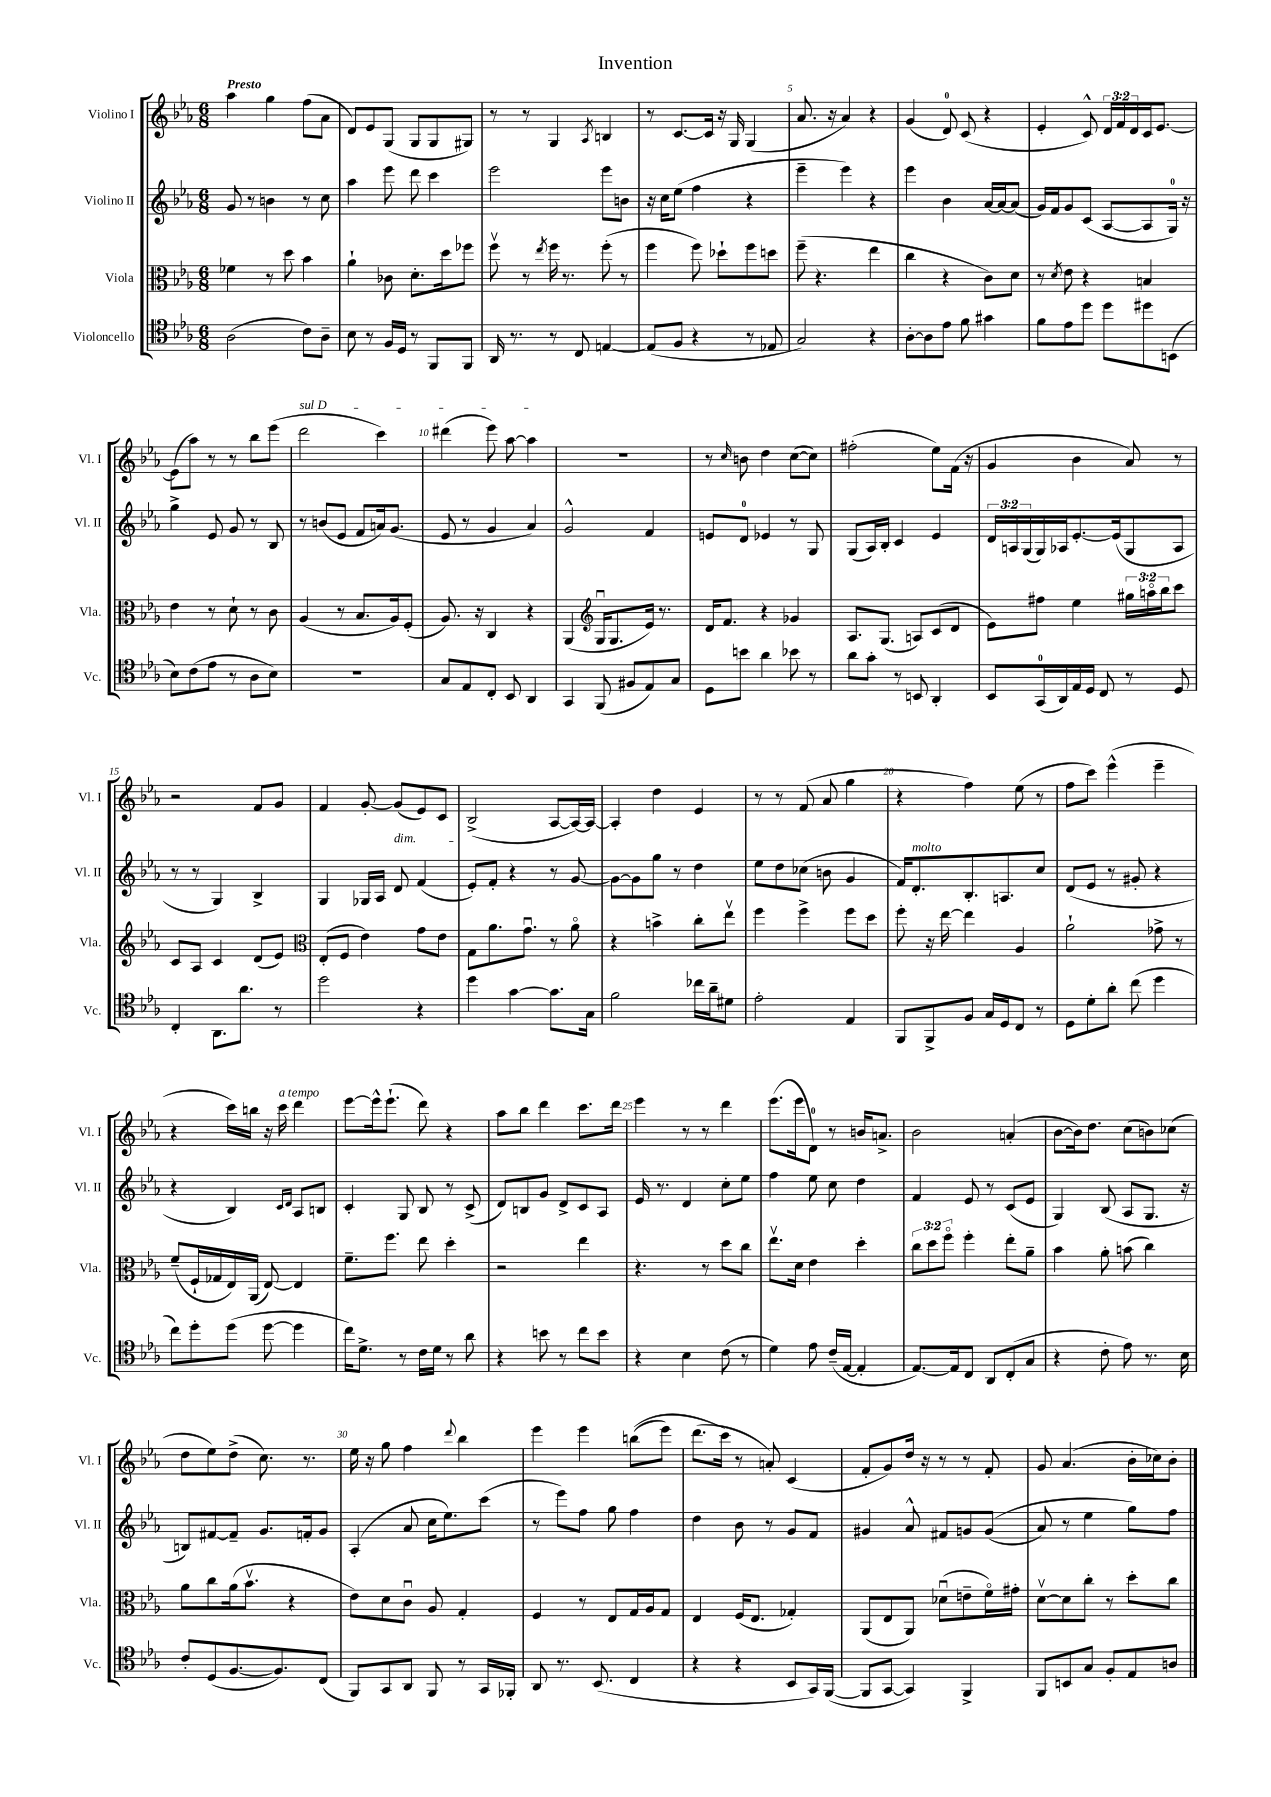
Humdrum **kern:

**kern	**kern	**kern	**kern
*part4	*part3	*part2	*part1
*staff4	*staff3	*staff2	*staff1
*I"Violoncello	*I"Viola	*I"Violino II	*I"Violino I
*I'Vc.	*I'Vla.	*I'Vl. II	*I'Vl. I
*clefC4	*clefC3	*clefG2	*clefG2
*k[b-e-a-]	*k[b-e-a-]	*k[b-e-a-]	*k[b-e-a-]
*M6/8	*M6/8	*M6/8	*M6/8
=1	=1	=1	=1
!	!	!	!LO:TX:a:B:t=Presto
(2A-\	4f-X\	8g/	4aa-\
.	.	8r	.
.	8r	4bn\	4gg\
.	8dd\	.	.
8c\L)	4b-\	8r	(8ff\L
8A-~\J	.	8cc\	8a-\J
=2	=2	=2	=2
8B-\	4a-`\	4aa-\	8d/L)
8r	.	.	8e-/
16F/LL	8c-X\	8eee-\	(8G/J
16D/JJ	.	.	.
8r	8.d'\L	8ddd\	8G/L
8FF/L	.	4ccc\	8G/
.	16dd\k	.	.
8FF/J	8ff-X\J	.	8G#X/J)
=3	=3	=3	=3
16AA-/	8ffv\	2eee-\	8r
8.r	.	.	.
.	8r	.	8r
.	8qee-/	.	.
8r	16ff\	.	4G/
.	8.r	.	.
8C/	.	.	.
.	.	.	8qA-/
[4En/	(8ff'\	8eee-\L	4Bn/
.	8r	8bn\J	.
=4	=4	=4	=4
(8E/L]	4ff\	16r	8r
.	.	16cc\KL	.
8F/J	.	(8ee-\J	[8.c/L
4r	8ff\)	4ff\	.
.	.	.	16c/Jk]
.	8dd-X`\L	.	16r
.	.	.	16G/
8r	8ff\	4r	(4G/
8E-X/	8ddn\J	.	.
=5	=5	=5	=5
2G/)	(8ff~\	4eee-~\	8.a-/
.	4.r	.	.
.	.	.	16r
.	.	4eee-\)	4a-/)
4r	4ee-\	4r	4r
=6	=6	=6	=6
[8A-'\L	4cc\	4eee-\	(4g/
8A-\]	.	.	.
8e-\J	4r	4b-\	8d/)
8f\	.	.	(8c/
4g#X\	8c\L)	[16a-/LL	4r
.	.	16a-/J_	.
.	8d\J	(8a-/J]	.
=7	=7	=7	=7
8f\L	8r	16g/LL)	4e-'/
.	.	16f/J	.
.	8qd/	.	.
8e-\	8e-\	8g/	.
8dd\J	4r	(8c/J	8c^^/)
8dd\L	.	[8A-/L	24d/LL
.	.	.	24f/
.	.	.	24d/
8dd#X\	4Bn/	8A-/]	16c/J
.	.	.	[8.e-/J
(8BBn\J	.	16G/Jk)	.
.	.	16r	.
!!LO:LB:g=z
=8	=8	=8	=8
8B-\L)	4e-\	4gg^\	(8e-\L]
(8c\	.	.	8aa-\J)
8e-\J	8r	8e-/	8r
8r	8d`\	8g/	8r
8A-\L	8r	8r	8bb-\L
8B-\J)	8c\	8B-/	(8eee-\J
=9	=9	=9	=9
!	!	!	!LO:TX:a:i:t=sul D
2.r	(4A-/	8r	2ddd\
.	.	(8bn/L	.
.	8r	8e-/J	.
.	8.B-/L	8f/L	.
.	.	16an/k)	4ccc\)
.	16A-/k)	(8.g/J	.
.	(8F'/J	.	.
=10	=10	=10	=10
8G/L	8.A-/)	8e-/	(4ddd#X\
8E-/	.	8r	.
.	16r	.	.
8C'/J	4C/	4g/	8eee-\)
8BB-/	.	.	[8aa-\
4AA-/	4r	4a-/)	4aa-\]
=11	=11	=11	=11
4GG/	(4AA-/	2g^^/	2.r
*	*clefG2	*	*
(8FF/	16Gu/KL	.	.
.	8.G/	.	.
8F#X/L	.	.	.
8E-/)	16e-/Jk)	4f/	.
.	8.r	.	.
8G/J	.	.	.
=12	=12	=12	=12
8D\L	16d/KL	8en/L	8r
.	8.f/J	.	.
.	.	.	16qqcc/
8bn\J	.	8d/J	8bn\
4a-\	4r	4e-X/	4dd\
8b-X\	4g-X/	8r	([8cc\L
8r	.	8G/	8cc\J])
=13	=13	=13	=13
8a-\L	8.A-/L	(8G/L	(2ff#X'\
8g'\J	.	16A-/L)	.
.	(8.G/J	16B-'/JJ	.
8r	.	4c/	.
8BBn/	8An/L)	.	.
4AA-'/	(8c/	4e-/	8ee-\L)
.	8d/J	.	(16f\Jk
.	.	.	16r
=14	=14	=14	=14
8BB-/L	8e-\L)	24d/LL	4g/
.	.	24An/	.
.	.	(24G/	.
(16GG/L	8ff#X\J	16G/)	.
16AA-/)	.	16A-X/J	.
16E-/	4ee-\	[8.e-'/	4b-\
16D/JJ	.	.	.
8C/	.	.	.
.	.	(16e-/k]	.
8r	24gg#X\LL	8G/	8a-/)
.	24aan\	.	.
.	24bb-\J	.	.
8D/	8ccc\J	8A-/J	8r
!!LO:LB:g=z
=15	=15	=15	=15
4C'/	8c/L	8r	2r
.	8A-/J	8r	.
8.AA-\L	4c/	4G/)	.
8.a-\J	.	.	.
.	(8d/L	4B-^/	8f/L
8r	8e-/J)	.	8g/J
=16	=16	=16	=16
*	*clefC3	*	*
2dd\	(8E-'/L	4G/	4f/
.	8F/J	.	.
.	4e-\)	16G-X/LL	[8g'/
.	.	16A-/JJ	.
!	!	!	!LO:TX:b:i:t=dim.
.	.	8d/	(8g/L]
4r	8g\L	(4f/	8e-/)
.	8e-\J	.	8c/J
=17	=17	=17	=17
4dd\	8G\L	8e-'/L)	(2B-^/
.	8.a-\	8f'/J	.
[4g\	.	4r	.
.	8.gu\J	.	.
8.g\L]	8r	8r	[8A-/L
.	8a-\	[8g/	16A-/L_)
16G\Jk	.	.	16A-/JJ_
=18	=18	=18	=18
2f\	4r	8g\L_	4A-'/]
.	.	8g\]	.
.	4bn^\	8gg\J	4dd\
.	.	8r	.
16cc-X\LL	8cc'\L	4dd\	4e-/
16a-~\J	.	.	.
8d#X\J	8ee-v\J	.	.
=19	=19	=19	=19
2e-'\	4ff\	8ee-\L	8r
.	.	8dd\	8r
.	4ff^\	(8cc-X\J	(8f/
.	.	8bn\	8a-/
4E-/	8ff\L	4g/	4gg\
.	8dd\J	.	.
=20	=20	=20	=20
8FF/L	8ff'\	16f/KL)	4r
!	!	!LO:TX:a:i:t=molto	!
.	.	8.d'/	.
8FF^/	16r	.	.
.	[16ee-\	.	.
8F/J	4ee-\]	8.B-'/	4ff\)
16G/LL	.	.	.
16D/J	.	8.An/	.
8C/J	4A-/	.	(8ee-\
8r	.	8cc/J	8r
=21	=21	=21	=21
8D\L	2a-`\	(8d/L	8ff\L
8d'\	.	8e-/J	8ccc\J)
8a-'\J	.	8r	(4eee-^^\
(8cc\	.	8g#X'/	.
4dd\	8g-X^\	4r	4eee-~\
.	8r	.	.
!!LO:LB:g=z
=22	=22	=22	=22
8cc\L)	(8f~/L	4r	4r
8dd'\	16F`/L	.	.
.	16G-X/	.	.
(8dd\J	16E-/)	4B-/)	16ccc\LL)
.	(16AA-/JJ	.	16bbn\JJ
[8dd\	[8E-/)	.	16r
!	!	!	!LO:TX:a:i:t=a tempo
.	.	.	16ccc\
.	.	16qqc/LL	.
.	.	16qqd/JJ	.
4dd\]	4E-/]	8A-/L	4ddd\
.	.	8Bn/J	.
=23	=23	=23	=23
16cc\KL)	8.f~\L	4c'/	[8eee-\L
8.d^\J	.	.	.
.	.	.	16eee-^^\k]
.	8.ff\J	.	(8.eee-`\J
8r	.	8G/	.
16c\LL	8ee-\	8B-/	8ddd\)
16d\JJ	.	.	.
8r	4dd'\	8r	4r
8a-\	.	(8c^/	.
=24	=24	=24	=24
4r	2r	8d/L)	8aa-\L
.	.	8Bn/	8bb-\J
8bn\	.	8g/J	4ddd\
8r	.	8d^/L	.
8cc\L	4ee-\	8c/	8.ccc\L
8b\J	.	8A-/J	.
.	.	.	16ddd\Jk
=25	=25	=25	=25
4r	4.r	16e-/	4eee-\
.	.	8.r	.
4B-\	.	4d/	8r
.	8r	.	8r
(8c\	8dd\L	8cc'\L	4ddd\
8r	8cc\J	8ee-\J	.
=26	=26	=26	=26
4d\)	8.ee-v\L	4ff\	(8.eee-\L
.	16d\Jk	.	16eee-\k
8e-\	4e-\	8ee-\	8d\J)
(16c~/LL	.	8cc\	8r
[16E-/JJ	.	.	.
4E-'/]	4dd'\	4dd\	16bn/KL
.	.	.	8.an^/J
=27	=27	=27	=27
[8.E-/L)	12cc\L	4f/	2b-\
.	12dd\	.	.
.	12ff\J	.	.
16E-/k]	.	.	.
8C/J	4ff'\	8e-/	.
8AA-/L	.	8r	.
(8C'/	8ee-'\L	(8c/L	(4an'/
8G/J	8a-~\J	8e-/J	.
=28	=28	=28	=28
4r	4b-\	4G/)	[8b-\L
.	.	.	16b-\k])
.	.	.	8.dd\J
8c'\	8a-'\	(8B-/	.
8e-\)	(8bn\	8A-/L	(8cc\L
8.r	4cc\)	8.G/J	8bn\)
.	.	.	(8cc-X\J
16B-\	.	16r	.
!!LO:LB:g=z
=29	=29	=29	=29
8c'/L	8a-\L	8Bn/L)	8dd\L
(8D/	8cc\	[8f#X/	8ee-\)
[8.F/	(16a-\k	8f#~/J]	(8dd^\J
.	8.b-v\J	.	.
.	.	8.g/L	8.cc\)
8.F/])	.	.	.
.	4r	.	.
.	.	16fn'/k	8.r
(8C/J	.	8g/J	.
=30	=30	=30	=30
8FF/L)	8e-\L)	(4A-'/	16ee-\
.	.	.	16r
8GG/	8d\	.	8gg\
8AA-/J	8cu\J	8a-/	4ff\
8FF/	8A-/	16cc\KL	.
.	.	8.ee-\)	.
.	.	.	8qqddd/
8r	4G'/	.	4bb-\
16GG/LL	.	(8ccc\J	.
16FF-X'/JJ	.	.	.
=31	=31	=31	=31
8AA-/	4F/	8r	4eee-\
8.r	.	8eee-\L)	.
.	8r	8ff\J	4eee-\
(8.BB-/	.	.	.
.	8E-/L	8gg\	.
4C/	16G/L	4ff\	((8bbn\L
.	16A-/J	.	.
.	8G/J	.	8eee-\J)
=32	=32	=32	=32
4r	4E-/	4dd\	(8.ddd\L
.	.	.	16ccc\Jk)
4r	(16F/KL	8b-\	8r
.	8.E-/J	.	.
.	.	8r	8an'/)
8BB-/L	4G-X'/)	8g/L	(4c/
16GG/L)	.	8f/J	.
([16FF/JJ	.	.	.
=33	=33	=33	=33
8FF/L]	(8AA-/L	4g#X/	8f'/L
[8GG/J	8E-/	.	8g/)
4GG/])	8AA-/J)	8a-^^/	16dd/Jk
.	.	.	16r
.	(8d-Xu\L	8f#X/L	8r
4FF^/	8en~\	8gn/	8r
.	16f\L)	((8g/J	8f'/
.	16g#X'\JJ	.	.
=34	=34	=34	=34
8FF/L	[8dv\L	8a-/)	8g/
8BBn/	8d\]	8r	(4.a-/
8G/J	8cc'\J	4ee-\	.
8F'/L	8r	.	.
8E-/	8dd'\L	8gg\L)	16b-'\LL
.	.	.	16cc-X\J)
8An/J	8cc\J	8ff\J	8b-'\J
==	==	==	==
*-	*-	*-	*-
